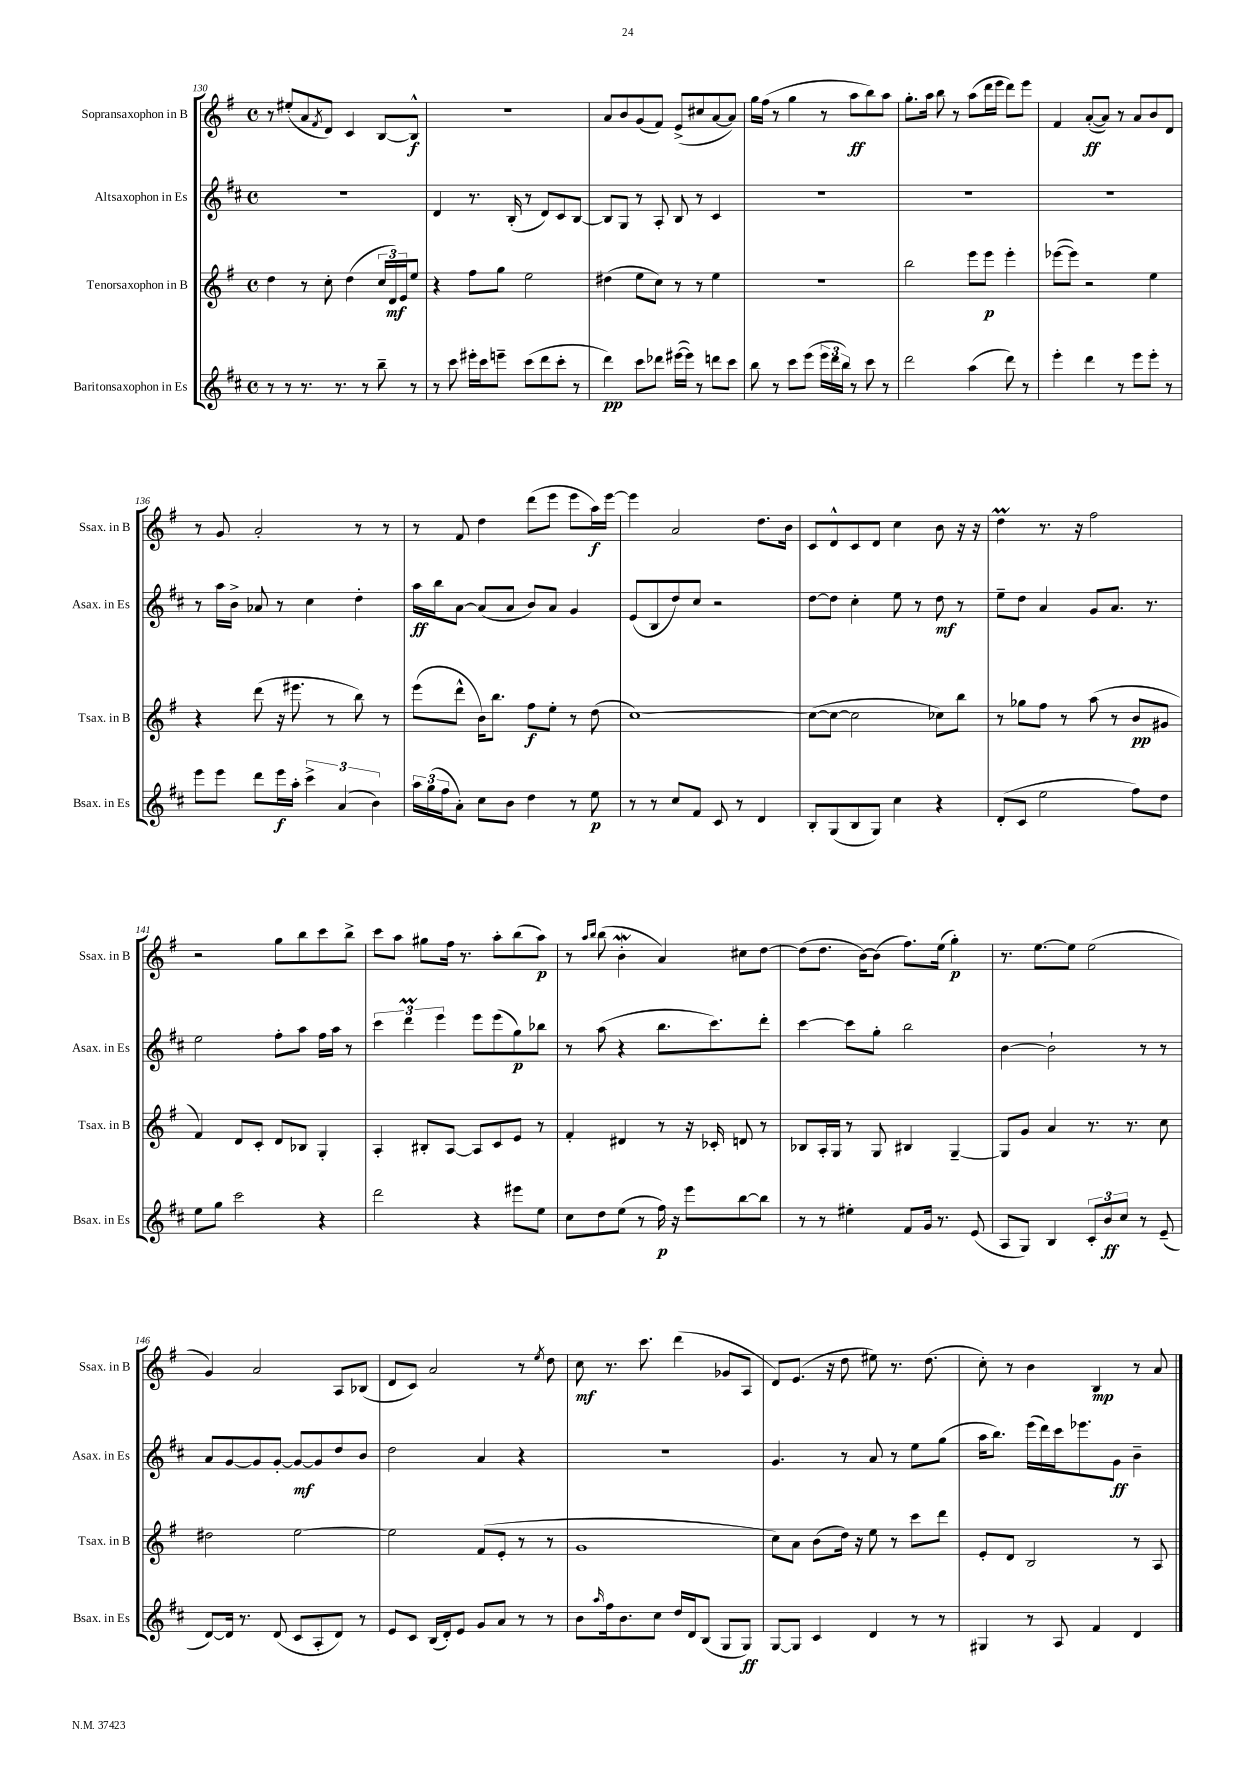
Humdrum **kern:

**kern	**dynam	**kern	**dynam	**kern	**dynam	**kern	**dynam
*part4	*part4	*part3	*part3	*part2	*part2	*part1	*part1
*staff4	*staff4	*staff3	*staff3	*staff2	*staff2	*staff1	*staff1
*I"Baritonsaxophon in Es	*	*I"Tenorsaxophon in B	*	*I"Altsaxophon in Es	*	*I"Sopransaxophon in B	*
*I'Bsax. in Es	*	*I'Tsax. in B	*	*I'Asax. in Es	*	*I'Ssax. in B	*
*clefG2	*	*clefG2	*	*clefG2	*	*clefG2	*
*k[f#c#]	*	*k[f#]	*	*k[f#c#]	*	*k[f#]	*
*M4/4	*	*M4/4	*	*M4/4	*	*M4/4	*
*met(c)	*	*met(c)	*	*met(c)	*	*met(c)	*
=130	=130	=130	=130	=130	=130	=130	=130
8r	.	4dd\	.	1r	.	8r	.
8r	.	.	.	.	.	(8ee#X'/L	.
8.r	.	8r	.	.	.	8a/	.
.	.	.	.	.	.	8qf#/	.
.	.	8cc'\	.	.	.	8d/J)	.
8.r	.	.	.	.	.	.	.
.	.	(4dd\	.	.	.	4c/	.
8r	.	.	.	.	.	.	.
8bb~\	.	24cc/LL	.	.	.	[8B/L	.
.	.	24d/)	mf	.	.	.	.
.	.	24e/J	.	.	.	.	.
8r	.	8ee/J	.	.	.	8B^^/J]	f
=131	=131	=131	=131	=131	=131	=131	=131
8r	.	4r	.	4d/	.	1r	.
8ccc#\	.	.	.	.	.	.	.
16eee#X'\LL	.	8ff#\L	.	8.r	.	.	.
16ccc#\J	.	.	.	.	.	.	.
8eeen~\J	.	8gg\J	.	.	.	.	.
.	.	.	.	(16B'/	.	.	.
(8ccc#\L	.	2ee\	.	8r	.	.	.
8ddd\	.	.	.	8d/L)	.	.	.
8ccc#'\J	.	.	.	8c#/	.	.	.
8r	.	.	.	[8B/J	.	.	.
=132	=132	=132	=132	=132	=132	=132	=132
4ddd\)	pp	(4dd#X\	.	8B/L]	.	8a/L	.
.	.	.	.	8G/J	.	8b/	.
8ccc#\L	.	8ee\L	.	8r	.	(8g/	.
8ddd-X\J	.	8cc\J)	.	8A'/	.	8f#/J)	.
([16eee#X\LL	.	8r	.	8B/	.	(8e^/L	.
16eee#\JJ])	.	.	.	.	.	.	.
8r	.	8r	.	8r	.	8cc#X/	.
8dddn\L	.	4ee\	.	4c#/	.	[8a/	.
8ccc#\J	.	.	.	.	.	8a/J])	.
=133	=133	=133	=133	=133	=133	=133	=133
8bb\	.	1r	.	1r	.	16gg\LL	.
.	.	.	.	.	.	(16ff#\JJ	.
8r	.	.	.	.	.	8r	.
8ccc#\L	.	.	.	.	.	4gg\	.
(8eee\J	.	.	.	.	.	.	.
24eee\LL	.	.	.	.	.	8r	.
24ddd\	.	.	.	.	.	.	.
24bb\JJ)	.	.	.	.	.	.	.
8r	.	.	.	.	.	8aa\L	ff
8ccc#\	.	.	.	.	.	8bb\)	.
8r	.	.	.	.	.	8aa\J	.
=134	=134	=134	=134	=134	=134	=134	=134
2ddd\	.	2bb\	.	1r	.	8.gg'\L	.
.	.	.	.	.	.	16aa\Jk	.
.	.	.	.	.	.	8bb\	.
.	.	.	.	.	.	8r	.
(4aa\	.	8eee\L	.	.	.	(8aa\L	.
.	.	8eee\J	p	.	.	16ddd\L	.
.	.	.	.	.	.	16eee\JJ	.
8ddd\)	.	4eee'\	.	.	.	8ddd\L)	.
8r	.	.	.	.	.	8eee\J	.
=135	=135	=135	=135	=135	=135	=135	=135
4eee'\	.	([8eee-X\L	.	1r	.	4f#/	.
.	.	8eee-\J])	.	.	.	.	.
4ddd\	.	2r	.	.	.	([8a'/L	ff
.	.	.	.	.	.	8a/J])	.
8r	.	.	.	.	.	8r	.
8eee\L	.	.	.	.	.	8a/L	.
8eee'\J	.	4ee\	.	.	.	8b/	.
8r	.	.	.	.	.	8d/J	.
!!LO:LB:g=z
=136	=136	=136	=136	=136	=136	=136	=136
8eee\L	.	4r	.	8r	.	8r	.
8eee\J	.	.	.	16aa\LL	.	8g/	.
.	.	.	.	16b^\JJ	.	.	.
8ddd\L	.	(8ddd\	.	8a-X/	.	2a'/	.
16eee\L	f	16r	.	8r	.	.	.
16aa'\JJ	.	8.eee#X\	.	.	.	.	.
6ccc#^\	.	.	.	4cc#\	.	.	.
.	.	8r	.	.	.	.	.
(6a/	.	.	.	.	.	.	.
.	.	8bb\)	.	4dd'\	.	8r	.
6b\)	.	.	.	.	.	.	.
.	.	8r	.	.	.	8r	.
=137	=137	=137	=137	=137	=137	=137	=137
24aa\LL	.	(8eee\L	.	16aa\LL	ff	8r	.
(24gg\	.	.	.	.	.	.	.
.	.	.	.	16bb\J	.	.	.
24ff#\J	.	.	.	.	.	.	.
8a'\J)	.	8ddd^^\J	.	[8a\J	.	8f#/	.
8cc#\L	.	16b\KL)	.	(8a/L]	.	4dd\	.
.	.	8.bb\J	.	.	.	.	.
8b\J	.	.	.	8a/J	.	.	.
4dd\	.	8ff#\L	f	8b/L)	.	(8ddd\L	.
.	.	8ee'\J	.	8a/J	.	8eee\J	.
8r	.	8r	.	4g/	.	8eee\L	.
8ee\	p	(8dd\	.	.	.	16aa\L)	f
.	.	.	.	.	.	[16eee\JJ	.
=138	=138	=138	=138	=138	=138	=138	=138
8r	.	[1cc)	.	(8e/L	.	4eee\]	.
8r	.	.	.	8B/	.	.	.
8cc#/L	.	.	.	8dd/)	.	2a/	.
8f#/J	.	.	.	8cc#/J	.	.	.
8c#/	.	.	.	2r	.	.	.
8r	.	.	.	.	.	.	.
4d/	.	.	.	.	.	8.dd\L	.
.	.	.	.	.	.	16b\Jk	.
=139	=139	=139	=139	=139	=139	=139	=139
8B'/L	.	(8cc\L_	.	[8dd\L	.	8c/L	.
(8G/	.	8cc\J_	.	8dd\J]	.	8d^^/	.
8B/	.	2cc\]	.	4cc#'\	.	8c/	.
8G/J)	.	.	.	.	.	8d/J	.
4cc#\	.	.	.	8ee\	.	4cc\	.
.	.	.	.	8r	.	.	.
4r	.	8cc-X\L)	.	8dd\	mf	8b\	.
.	.	8bb\J	.	8r	.	16r	.
.	.	.	.	.	.	16r	.
=140	=140	=140	=140	=140	=140	=140	=140
(8d'/L	.	8r	.	8ee~\L	.	4ddM\	.
8c#/J	.	8gg-X\L	.	8dd\J	.	.	.
2ee\	.	8ff#\J	.	4a/	.	8.r	.
.	.	8r	.	.	.	.	.
.	.	.	.	.	.	16r	.
.	.	(8aa\	.	8g/L	.	2ff#\	.
.	.	8r	.	8.a/J	.	.	.
8ff#\L)	.	8b/L	pp	.	.	.	.
.	.	.	.	8.r	.	.	.
8dd\J	.	8g#X/J	.	.	.	.	.
!!LO:LB:g=z
=141	=141	=141	=141	=141	=141	=141	=141
8ee\L	.	4f#/)	.	2ee\	.	2r	.
8gg\J	.	.	.	.	.	.	.
2ccc#\	.	8d/L	.	.	.	.	.
.	.	8c'/J	.	.	.	.	.
.	.	8d/L	.	8ff#'\L	.	8gg\L	.
.	.	8B-X/J	.	8aa\J	.	8bb\	.
4r	.	4G'/	.	16ff#\LL	.	8ccc\	.
.	.	.	.	16aa\JJ	.	.	.
.	.	.	.	8r	.	8bb^\J	.
=142	=142	=142	=142	=142	=142	=142	=142
2ddd\	.	4A'/	.	6ccc#\	.	8ccc\L	.
.	.	.	.	.	.	8aa\J	.
.	.	.	.	6dddM\	.	.	.
.	.	8B#X'/L	.	.	.	8gg#X\L	.
.	.	.	.	6eee\	.	.	.
.	.	[8A/J	.	.	.	16ff#\Jk	.
.	.	.	.	.	.	8.r	.
4r	.	8A/L]	.	8eee\L	.	.	.
.	.	8c/	.	(8eee\	.	8aa'\L	.
8eee#X\L	.	8e/J	.	8gg\)	p	(8bb\	.
8ee\J	.	8r	.	8bb-X\J	.	8aa\J)	p
=143	=143	=143	=143	=143	=143	=143	=143
8cc#\L	.	4f#'/	.	8r	.	8r	.
.	.	.	.	.	.	16qqaa/LL	.
.	.	.	.	.	.	16qqbb/JJ	.
8dd\	.	.	.	(8aa\	.	(8bb\	.
(8ee\J	.	4d#X/	.	4r	.	4bW'\	.
8r	.	.	.	.	.	.	.
16ff#\)	p	8r	.	8.bb\L	.	4a/)	.
16r	.	.	.	.	.	.	.
8eee\L	.	16r	.	.	.	.	.
.	.	16c-X'/	.	8.ccc#\)	.	.	.
[8bb\	.	8dn/	.	.	.	8cc#X\L	.
8bb\J]	.	8r	.	8ddd'\J	.	[8dd\J	.
=144	=144	=144	=144	=144	=144	=144	=144
8r	.	8B-X/L	.	[4ccc#\	.	(8dd\L]	.
8r	.	16A'/L	.	.	.	8.dd\J	.
.	.	16G/JJ	.	.	.	.	.
4ee#X'\	.	8r	.	8ccc#\L]	.	.	.
.	.	.	.	.	.	[16b\KL)	.
.	.	8G/	.	8gg'\J	.	(8b\J]	.
8f#/L	.	4B#X/	.	2bb\	.	8.ff#\L)	.
16g/Jk	.	.	.	.	.	.	.
8.r	.	.	.	.	.	(16ee\Jk	.
.	.	[4G~/	.	.	.	4gg'\)	p
(8e/	.	.	.	.	.	.	.
=145	=145	=145	=145	=145	=145	=145	=145
8A/L	.	8G/L]	.	[4b\	.	8.r	.
8G/J)	.	8g/J	.	.	.	.	.
.	.	.	.	.	.	[8.ee\L	.
4B/	.	4a/	.	2b`\]	.	.	.
.	.	.	.	.	.	8ee\J]	.
12c#'/L	.	8.r	.	.	.	(2ee\	.
12b/	ff	.	.	.	.	.	.
12cc#/J	.	.	.	.	.	.	.
.	.	8.r	.	.	.	.	.
8r	.	.	.	8r	.	.	.
(8e~/	.	8cc\	.	8r	.	.	.
!!LO:LB:g=z
=146	=146	=146	=146	=146	=146	=146	=146
[8d/L)	.	2dd#X\	.	8a/L	.	4g/)	.
16d/Jk]	.	.	.	[8g/	.	.	.
8.r	.	.	.	.	.	.	.
.	.	.	.	8g/]	.	2a/	.
(8d/	.	.	.	[8g'/J	.	.	.
8c#/L	.	[2ee\	.	8g/L_	mf	.	.
8A'/	.	.	.	8g/]	.	.	.
8d/J)	.	.	.	8dd/	.	8A/L	.
8r	.	.	.	8b/J	.	(8B-X/J	.
=147	=147	=147	=147	=147	=147	=147	=147
8e/L	.	2ee\]	.	2dd\	.	8d/L	.
8c#/J	.	.	.	.	.	8c/J)	.
(16B/LL	.	.	.	.	.	2a/	.
16d'/J)	.	.	.	.	.	.	.
8e/J	.	.	.	.	.	.	.
8g/L	.	(8f#/L	.	4a/	.	.	.
8a/J	.	8e'/J	.	.	.	.	.
8r	.	8r	.	4r	.	8r	.
.	.	.	.	.	.	8qee/	.
8r	.	8r	.	.	.	8dd\	.
=148	=148	=148	=148	=148	=148	=148	=148
8b\L	.	1g	.	1r	.	8cc\	mf
16qqaa/	.	.	.	.	.	.	.
16ff#\k	.	.	.	.	.	8.r	.
8.b\	.	.	.	.	.	.	.
.	.	.	.	.	.	8.ccc\	.
8cc#\J	.	.	.	.	.	.	.
16dd/LL	.	.	.	.	.	(4ddd\	.
16d/J	.	.	.	.	.	.	.
(8B/J	.	.	.	.	.	.	.
8G/L	.	.	.	.	.	8g-X/L	.
8G/J)	ff	.	.	.	.	8A/J	.
=149	=149	=149	=149	=149	=149	=149	=149
[8G/L	.	8cc\L)	.	4.g/	.	8d/L)	.
8G/J]	.	8a\J	.	.	.	(8.e/J	.
4c#/	.	(8b\L	.	.	.	.	.
.	.	.	.	.	.	16r	.
.	.	16dd\Jk)	.	8r	.	8dd\	.
.	.	16r	.	.	.	.	.
4d/	.	8ee\	.	8a/	.	8ee#X\)	.
.	.	8r	.	8r	.	8.r	.
8r	.	8ccc\L	.	8ee\L	.	.	.
.	.	.	.	.	.	(8.dd\	.
8r	.	8ddd\J	.	(8gg\J	.	.	.
=150	=150	=150	=150	=150	=150	=150	=150
4G#X/	.	8e'/L	.	16aa\KL	.	8cc'\)	.
.	.	.	.	8.bb\J)	.	.	.
.	.	8d/J	.	.	.	8r	.
8r	.	2B/	.	(16eee\LL	.	4b\	.
.	.	.	.	16ddd\)	.	.	.
8A/	.	.	.	16ccc#\J	.	.	.
.	.	.	.	8.eee-X\	.	.	.
4f#/	.	.	.	.	.	4B/	mp
.	.	.	.	8g\J	ff	.	.
4d/	.	8r	.	4b~\	.	8r	.
.	.	8A/	.	.	.	8a/	.
==	==	==	==	==	==	==	==
*-	*-	*-	*-	*-	*-	*-	*-
